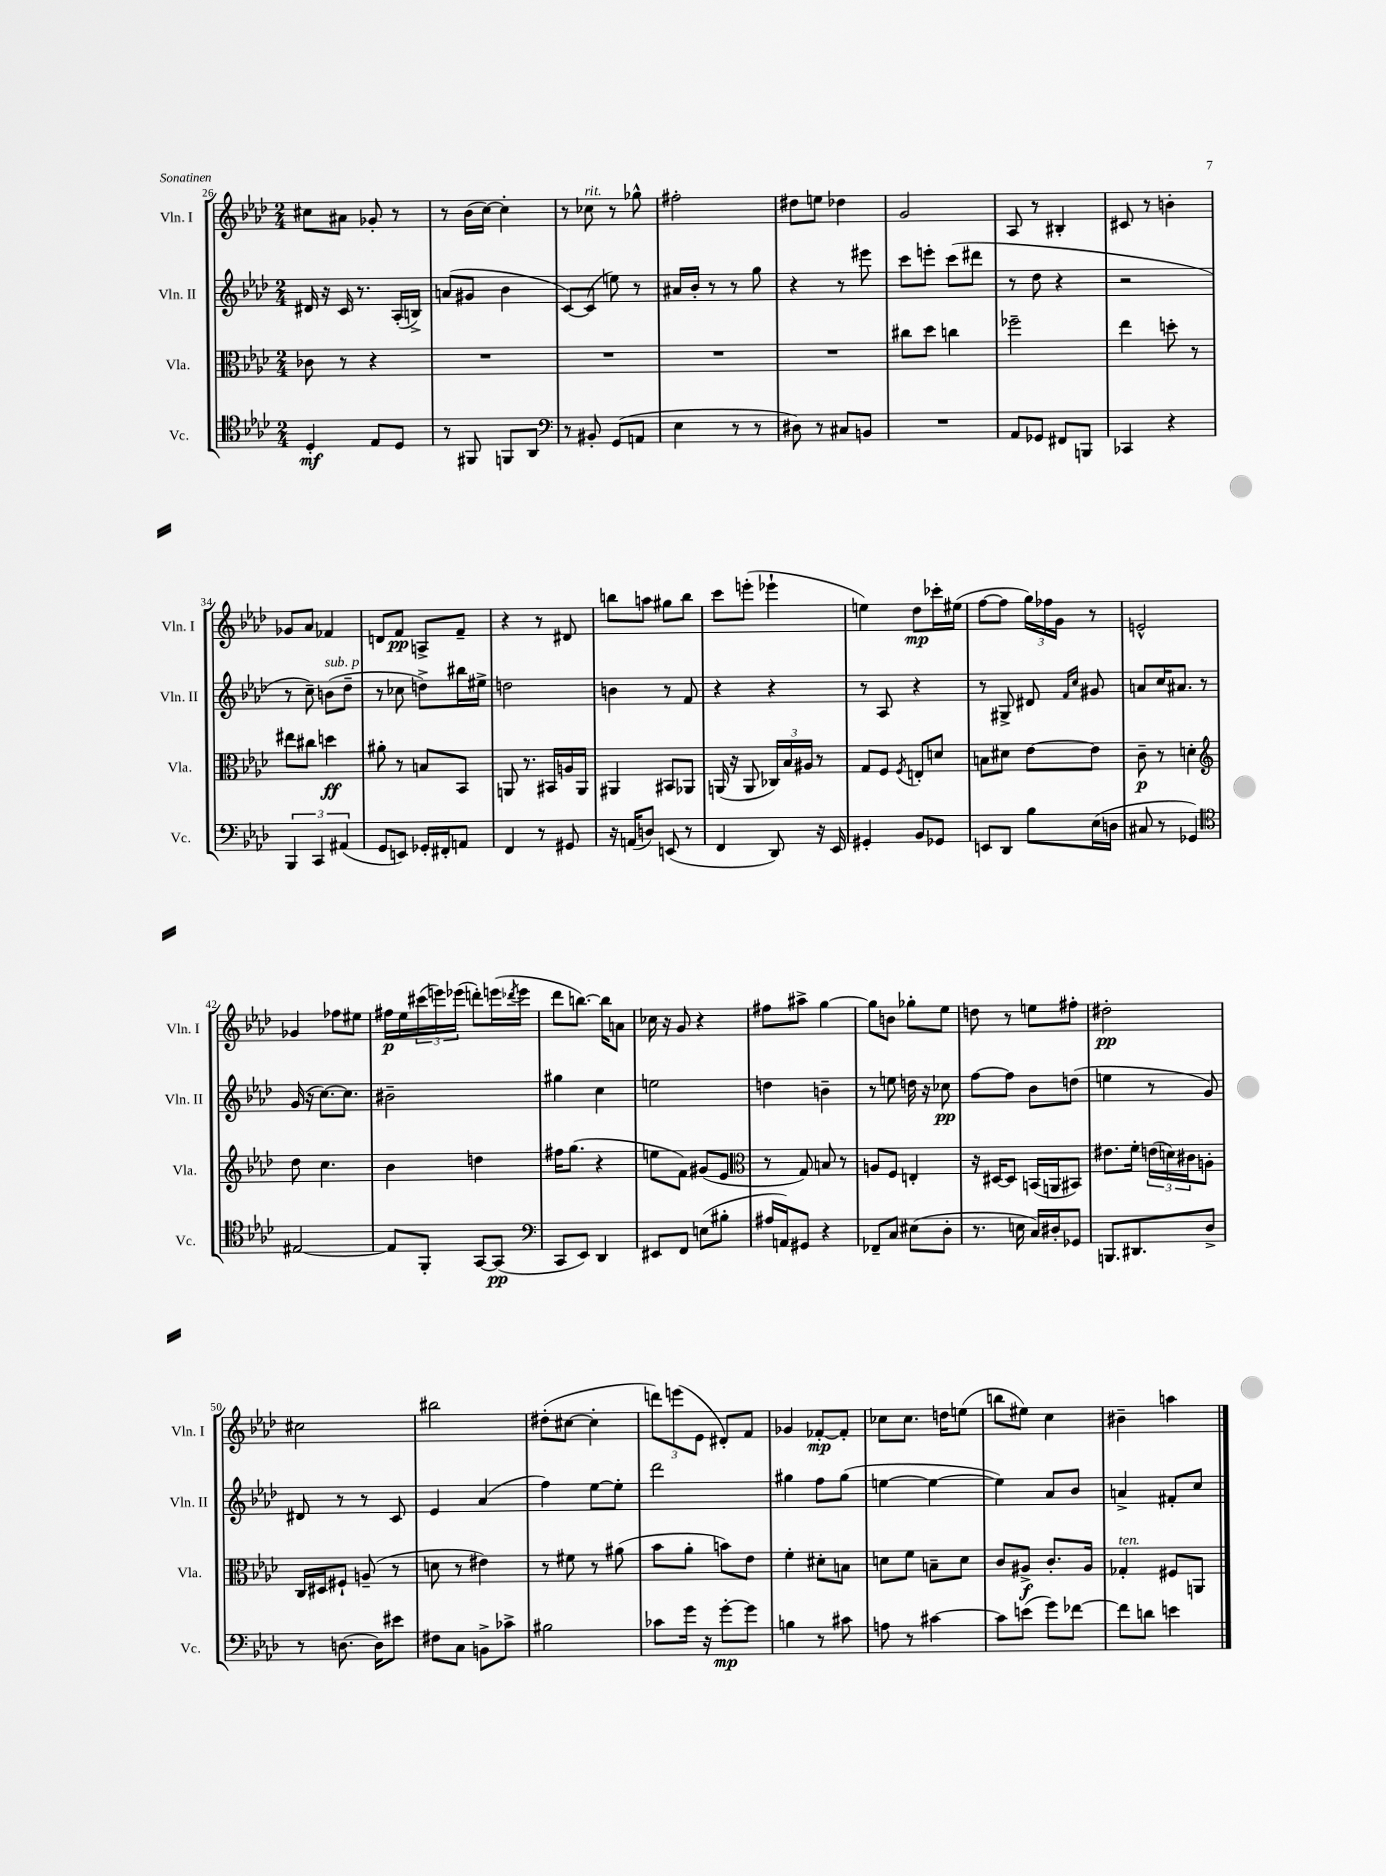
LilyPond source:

<<
\new StaffGroup <<
\new Staff = "s0" \with { instrumentName = "Vln. I" shortInstrumentName = "Vln. I" } {
    \clef treble \key aes \major \numericTimeSignature \time 2/4
    cis''8 ais'8 ges'8-. r8 |
    r8 bes'16( c''16~) c''4-. |
    r8 ces''8^\markup { \italic "rit." } r8 ges''8-^ |
    fis''2-. |
    dis''8 e''8 des''4 |
    g'2 |
    aes8 r8 bis4-. |
    cis'8 r8 b'4-. |
    ges'8 aes'8 fes'4 |
    d'8 f'8\pp a8-> f'8-- |
    r4 r8 dis'8 |
    b''8 a''8 gis''8 b''8 |
    c'''8 e'''8-.( ees'''4-! |
    e''4) des''8\mp ces'''16-. eis''16( |
    f''8~ f''8 \tuplet 3/2 { g''16) fes''16 g'16 } r8 |
    e'2-^ |
    ges'4 fes''8 eis''8 |
    fis''16\p ees''16 \tuplet 3/2 { cis'''16( e'''16) ees'''16( } d'''8-.) e'''16( \acciaccatura { des'''8 } e'''16 |
    des'''8 b''8.~) b''16 a'8 |
    ces''16 r16 g'8 r4 |
    fis''8 ais''8-> g''4~ |
    g''8 b'8 ges''8-. ees''8 |
    d''8 r8 e''8 fis''8-. |
    dis''2-.\pp |
    cis''2 |
    bis''2 |
    dis''8-.( cis''8~ cis''4-. |
    \tuplet 3/2 { d'''8) e'''8( ees'8 } dis'8-.) f'8 |
    ges'4 fes'8~-.\mp fes'8-. |
    ces''8 ces''8. d''16 e''8( |
    b''8 eis''8) c''4 |
    bis'4-- a''4 \bar "|." |
}
\new Staff = "s1" \with { instrumentName = "Vln. II" shortInstrumentName = "Vln. II" } {
    \clef treble \key aes \major \numericTimeSignature \time 2/4
    dis'16 r16 c'16 r8. aes16-.( b16->) |
    a'8( gis'8 bes'4 |
    c'8~) c'8( e''8) r8 |
    ais'16 bes'16-. r8 r8 g''8 |
    r4 r8 eis'''8 |
    c'''8 e'''8-. c'''8( dis'''8 |
    r8 des''8 r4 |
    r2 |
    r8 c''8--) b'8^\markup { \italic "sub. p" }( des''8-- |
    r8 ces''8 d''8->) bis''16 eis''16-> |
    d''2 |
    b'4 r8 f'8 |
    r4 r4 |
    r8 aes8 r4 |
    r8 gis8-> dis'8 \grace { f'16 c''16 } gis'8 |
    a'8 c''16 ais'8. r8 |
    g'16( r16 c''8.~) c''8. |
    bis'2-- |
    gis''4 c''4 |
    e''2 |
    d''4 b'4-- |
    r8 e''8 d''16 r16 ces''8\pp |
    f''8~ f''8 bes'8 d''8( |
    e''4 r8 g'8) |
    dis'8 r8 r8 c'8 |
    ees'4 aes'4( |
    f''4) ees''8~ ees''8-. |
    des'''2 |
    gis''4 f''8 gis''8( |
    e''4~ e''4~ |
    e''4) aes'8 bes'8 |
    a'4-> fis'8-. c''8 \bar "|." |
}
\new Staff = "s2" \with { instrumentName = "Vla." shortInstrumentName = "Vla." } {
    \clef alto \key aes \major \numericTimeSignature \time 2/4
    ces'8 r8 r4 |
    R2 |
    R2 |
    R2 |
    R2 |
    cis''8 des''8 c''4 |
    fes''2-- |
    ees''4 d''8-. r8 |
    eis''8 cis''8 d''4\ff |
    ais'8-. r8 b8 bes,8 |
    a,8 r8. bis,16 a16 a,16 |
    ais,4 bis,8 aes,8 |
    a,16( r16 a,8 \tuplet 3/2 { ces16) bes16 ais16 } r8 |
    g8 f8 \acciaccatura { f8 } e8-. d'8 |
    b8 dis'8 ees'8~ ees'8 |
    c'8--\p r8 d'4-. |
    \clef treble des''8 c''4. |
    bes'4 d''4 |
    fis''16 g''8.( r4 |
    e''8 f'8) gis'8( ees'8 |
    \clef alto r8 g8) b8 r8 |
    a8 f8 e4-. |
    r16 dis16~ dis8 b,16( a,16 bis,8) |
    eis'8. f'16-. \tuplet 3/2 { e'16( d'16) cis'16 } a8-. |
    c16 dis16 fis8-! a8--( r8 |
    d'8 r8 eis'4) |
    r8 fis'8 r8 ais'8( |
    bes'8 aes'8-. b'8) ees'8 |
    f'4-. dis'8-. b8 |
    d'8 f'8 b8-- d'8 |
    c'8 ais8->\f c'8.-. ais16 |
    ges4-.^\markup { \italic "ten." } fis8 a,8 \bar "|." |
}
\new Staff = "s3" \with { instrumentName = "Vc." shortInstrumentName = "Vc." } {
    \clef tenor \key aes \major \numericTimeSignature \time 2/4
    des4-.\mf ees8 des8 |
    r8 fis,8 f,8 aes,8 |
    \clef bass r8 bis,8-. g,8( a,8 |
    ees4 r8 r8 |
    dis8) r8 cis8 b,8 |
    R2 |
    aes,8 ges,8 fis,8 b,,8 |
    ces,4 r4 |
    \tuplet 3/2 { bes,,4 c,4 ais,4( } |
    g,8 e,8) ges,16-. fis,16-. a,8 |
    f,4 r8 gis,8 |
    r16 a,16( d8) e,8( r8 |
    f,4 des,8) r16 ees,16 |
    gis,4-. bes,8 ges,8 |
    e,8 des,8 bes8 ees16( d16 |
    cis8 r8 ges,4) |
    \clef tenor eis2~ |
    eis8 f,8-. g,8~ g,8\pp( |
    \clef bass c,8 ees,8) des,4 |
    eis,8 f,8 e8( bis8-. |
    ais16 a,16) gis,8 r4 |
    fes,8-- c8 eis8( des8-. |
    r8. e16 c16) dis16-. ges,8 |
    b,,8. dis,8. des8-> |
    r8 d8.~ d16 eis'8 |
    fis8 c8 b,8-> ces'8-> |
    bis2 |
    ces'8 g'16 r16 g'8~-.\mp g'8 |
    b4 r8 cis'8 |
    a8 r8 cis'4~ |
    cis'8 e'8( g'8) fes'8~ |
    fes'8 d'8 e'4 \bar "|." |
}
>>
>>
\layout { \context { \Score currentBarNumber = #26 } }
